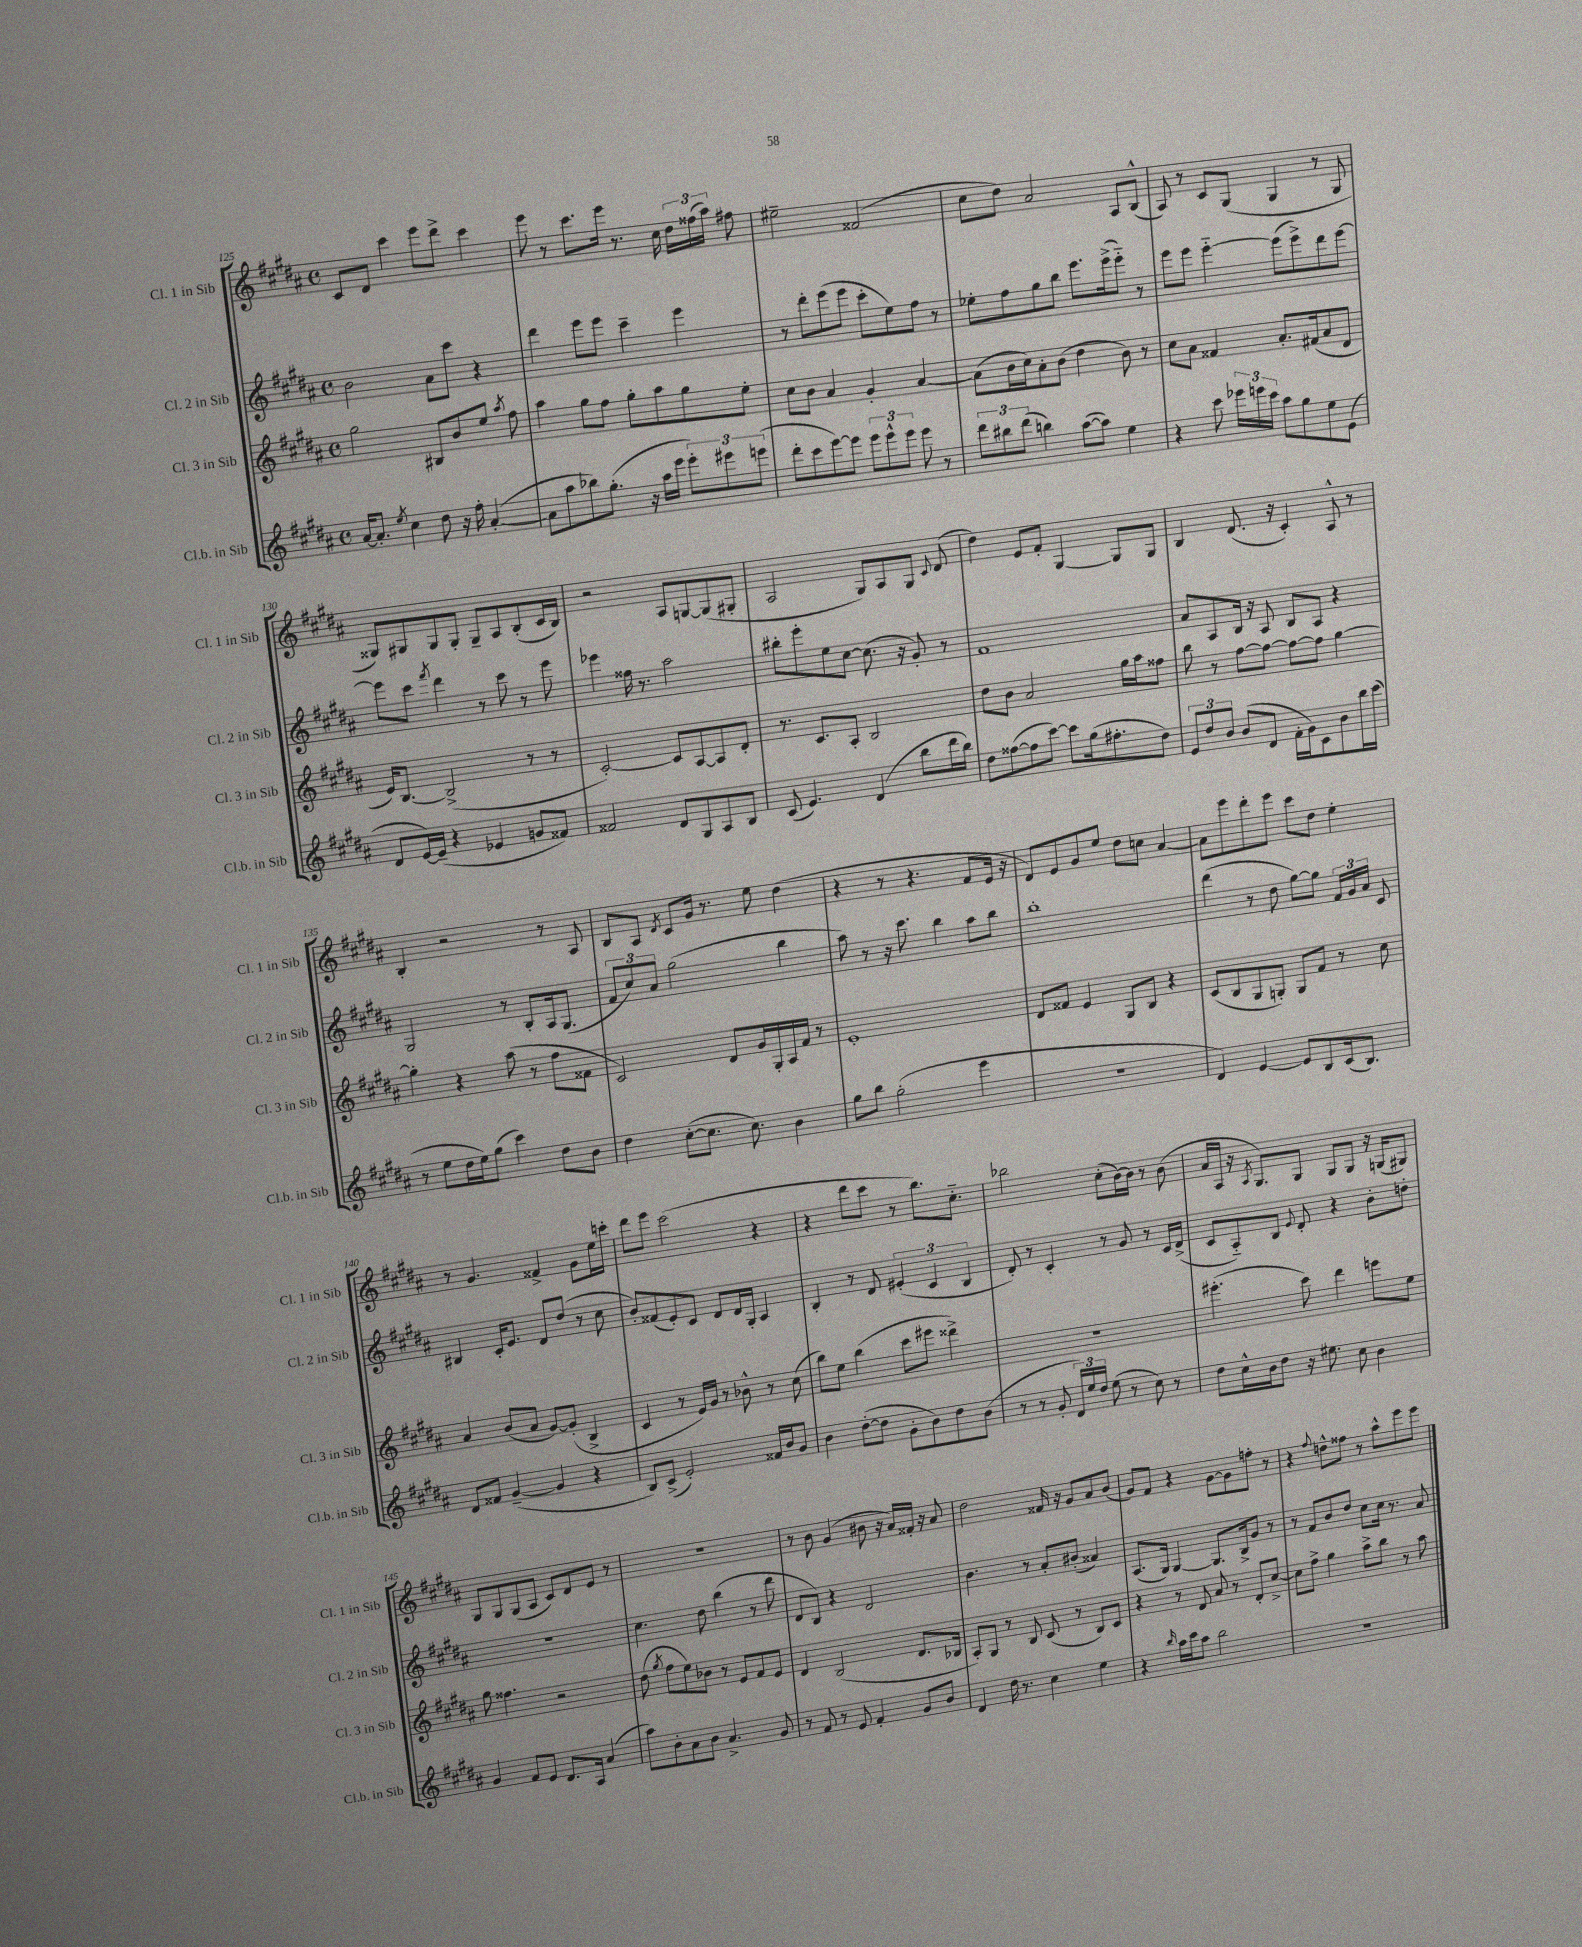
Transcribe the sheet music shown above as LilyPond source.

<<
\new StaffGroup <<
\new Staff = "s0" \with { instrumentName = "Cl. 1 in Sib" shortInstrumentName = "Cl. 1 in Sib" } {
    \clef treble \key b \major \defaultTimeSignature \time 4/4
    \autoBeamOff cis'8[ dis'8] cis'''4 e'''8[ dis'''8]-> cis'''4 |
    e'''8 r8 cis'''8.[ e'''16] r8. cis''16 \tuplet 3/2 { dis''16[ fisis''16( ais''16]) } fis''8 |
    eis''2-- fisis'2( |
    cis''8[ dis''8]) ais'2 ais8[ b8]-^( |
    ais8) r8 cis'8[ gis8]( gis4 r8 gis8 |
    gisis8[) gis8 gis8 gis8]-. gis8[-- ais8 b8-.( cis'16 b16]) |
    r2 ais8[ g8~ g8( gis8]-. |
    ais2 gis8[) ais8 gis8] \appoggiatura { cis'8 } dis'8( |
    dis''4) e'8[ fis'8]-. gis4~ gis8[ gis8] |
    b4 dis'8.( r16 cis'4-.) ais8-^ r8 |
    b4-. r2 r8 ais8 |
    b8[ ais8] \acciaccatura { dis'8 } cis'8[ gis'16] r8. e''8 dis''4( |
    r4 r8 r4. fis'8[ e'16] r16 |
    dis'8[) e'8 gis'8 e''8] dis''8[ c''8] ais'4~ |
    ais'8[ e'''8 dis'''8-. e'''8] cis'''8[ dis''8] e''4-. |
    r8 gis'4. fisis'4-> gis'8[ e''16 c'''16]-. |
    dis'''8[ e'''8] cis'''2( r4 |
    r4 dis'''8[ cis'''8] r8 b''8.[) cis''8.]-_ |
    bes''2 cis''8[-.( b'16~) b'16] r8 b'8( |
    ais'16[ ais16] r16 \acciaccatura { ais8 } gis8.[) gis8] gis8[ gis8] r16 g16[( gis8]) |
    gis8[ gis8 gis8( ais8] cis'8[) dis'8 e'8] r8 |
    R1 |
    r8 b'8 gis'4( bis'8 r16 ais'16[) fisis'16]-. r16 ais'8 |
    dis''2 fisis'16 r16 gis'8[ ais'8 b'8]( |
    gis'8[) fis'8] r4 gis'8[~ gis'8 f''8]-. r8 |
    r4 \appoggiatura { fis''8 } d''8[-^ fisis''8] r8 ais''8[-^ e'''8 e'''8] \bar "|." |
}
\new Staff = "s1" \with { instrumentName = "Cl. 2 in Sib" shortInstrumentName = "Cl. 2 in Sib" } {
    \clef treble \key b \major \defaultTimeSignature \time 4/4
    \autoBeamOff b'2 ais'8[ cis'''8] r4 |
    dis'''4 e'''8[ e'''8] cis'''4-- e'''4 |
    r8 dis'''8[-. e'''8( e'''8] cis'''8[-. e''8) fis''8] r8 |
    ees''8[-. fis''8 gis''8 b''8] e'''8.[ e'''16->( e'''8]-_) r8 |
    e'''8[ e'''8] e'''4~-_ e'''8[( e'''8->) dis'''8 e'''8]~ |
    e'''8[ cis'''8] \acciaccatura { fis'''8 } dis'''4 r8 cis'''8 r8 e'''8 |
    ees'''4 fisis''16 r8. ais''2 |
    bis''8[-. e'''8-. e''8 cis''8]~ cis''8.( r16 gis'8-.) r8 |
    fis'1 |
    ais'8[ ais8 b16] r16 ais8 b8[ ais8] r4 |
    gis2 r8 b8[-. ais16 gis8.]( |
    \tuplet 3/2 { fis'8[ cis''8) ais'8] } gis''2( b''4 |
    ais''8) r8 r16 cis'''8. b''4 ais''8[ b''8] |
    b''1-. |
    dis'''4( r8 dis''8 gis''8[~) gis''8] \tuplet 3/2 { fis'16[ gis'16 ais'16] } cis'8 |
    bis4 cis'16[-. e'8.] dis'8[ dis''8]( r8 cis''8 |
    b'8[-.) fisis'8( e'8-.) cis'8] dis'8[ dis'16 gis16]-. ais4 |
    b4-. r8 dis'8 \tuplet 3/2 { eis'4-.( cis'4 b4 } |
    dis'8-.) r8 cis'4-. r8 gis'8 r8 cis'16[ dis'16]->( |
    cis'8[ ais8-_) b8] \appoggiatura { e'8 } dis'8-. r4 b'8[-. d''8]-. |
    r1 |
    cis''4. dis''8 b''4( r8 dis'''8 |
    dis'8[ b8]) r4 dis'2 |
    b'4. r8 ais'8[-. bis'8]-.( aisis'4) |
    ais8.[( gis16]) gis4~ gis8.[ b16-> gis'8] r8 |
    r8 fis'8[ b'8 dis''8] cis''8[ cis''16] r8. ais'8 \bar "|." |
}
\new Staff = "s2" \with { instrumentName = "Cl. 3 in Sib" shortInstrumentName = "Cl. 3 in Sib" } {
    \clef treble \key b \major \defaultTimeSignature \time 4/4
    \autoBeamOff gis''2 bis8[ b'8 e''8] \acciaccatura { ais''8 } fis''8 |
    ais''4 gis''8[ fis''8] gis''8[-. ais''8 gis''8 e''8]-. |
    cis''8[ b'8] ais'4 gis'4-. ais'4~ |
    ais'8[( b'16 cis''16) ais'8-. b'8]( dis''4 b'8) r8 |
    cis''8[ ais'8] fisis'4 ais'8.[-. fis'16( ais'8 dis'8] |
    e'16[) b8.]~ b2->( r8 r8 |
    cis'2~-.) cis'8[ ais8~ ais8 dis'8]-. |
    r8. cis'8.[ ais8]-. b2 |
    dis''8[ b'8] ais'2 gis''16[ ais''16 fisis''8] |
    b''8 r8 fis''8[~ fis''8]~ fis''8[~ fis''8] gis''4~ |
    gis''4-. r4 ais''8( r8 fis''8[ fisis'8] |
    cis'2) dis'8[ gis'16 gis16-. ais16 fis'16] r8 |
    e'1-. |
    dis'8[ fisis'8] e'4 gis8[ b8] r4 |
    cis'8[( b8 gis8 g8]-.) g8[ fis'8] r8 cis''8 |
    ais'4 b'8[( ais'8] gis'8[~) gis'8]-.( b4-> |
    cis'4 r8 e'16[) gis'16] r8 bes'8-^ r8 cis''8( |
    b''8[) e''8] b''4( cis'''8[ eis'''8] disis'''4->) |
    R1 |
    eis'''4.-.( cis'''8) dis'''4 e'''8[ e''8] |
    gis''8 fisis''4. r2 |
    dis''8( \acciaccatura { gis''8 } fis''8[ e''8) bes'8] r8 e'8[ fis'8 e'8] |
    dis'4 b2( dis'8.[ bes16] |
    ais8[-.) gis8] r8 b8 cis'8( r8 b8[) cis'8] |
    r4 r8 dis'8 ais'8 r8 dis'8[-. cis''8]~-> |
    cis''8[ fis''8]-> gis''4 ais''8[-> b''8] r8 ais''8 \bar "|." |
}
\new Staff = "s3" \with { instrumentName = "Cl.b. in Sib" shortInstrumentName = "Cl.b. in Sib" } {
    \clef treble \key b \major \defaultTimeSignature \time 4/4
    \autoBeamOff ais'16[~ ais'8.]-. \acciaccatura { e''8 } cis''4 dis''8 r16 fis''16-. ais'4~-.( |
    ais'8[ ais''8 bes''8) gis''8.]-.( r16 ais''16[ e'''16] \tuplet 3/2 { e'''8[-.) eis'''8 e'''8]( } |
    dis'''8[-. cis'''8 e'''8~) e'''8] \tuplet 3/2 { e'''8[ e'''8-^ e'''8] } e'''8 r8 |
    \tuplet 3/2 { dis'''8[ bis''8 dis'''8]( } b''4) ais''8[~( ais''8]) e''4 |
    r4 cis'''8 \tuplet 3/2 { ees'''16[ e'''16 cis'''16] } ais''8[ gis''8 e''8 e'8]( |
    dis'8[ e'16~) e'16]--( r4 ees'4 g'8[ fisis'8]) |
    fisis'2 dis'8[ gis8 ais8 b8] |
    cis'8( e'4.) dis'4( b''8[ dis'''16 b''16]) |
    dis''8[ fisis''8~( fisis''8 cis'''8]~) cis'''8[ gis''16( fis''8.-. dis''8]) |
    \tuplet 3/2 { e'8[ dis''8 b'8] } b'8[( dis'8] fis'16[-. gis'16) cis'8 b'8 b''16 cis'''16]( |
    r8 e''8[ dis''16 e''16) gis''8]( cis'''4) dis''8[ b'8] |
    dis''4 cis''8[~-.( cis''8.] cis''8.) b'4 |
    gis''8[ b''8] gis''2-.( e'''4 |
    R1 |
    dis'4) e'4~ e'8[ b8 cis'16( b8.]) |
    dis'8[ fisis'8] gis'4~--( gis'4 r4 |
    b8[) cis'8]->( e'2-.) fisis'16[ b'16 gis'8] |
    b'4 dis''8[~-.( dis''8] gis'8[-. b'8) dis''8 b'8]( |
    r8 r8 gis'8-. \tuplet 3/2 { dis'16[) e''16 dis''16] } e''8( r8 cis''8) r8 |
    dis''8[ cis''16-^ b'16 dis''8] r16 eis''8. cis''8 b'4 |
    gis'4 fis'8[ e'8] dis'8.[ ais16] ais'4( |
    ais''8[) b'8-. ais'8 b'8] ais'4.-> gis'8 |
    r8 fis'8 r8 e'8 fis'4-. gis'8[ b'8] |
    dis'4 dis''16 r8. cis''4 e''4 |
    r4 \grace { b''16 } ais''16[ cis'''16 ais''8] b''2 |
    r1 \bar "|." |
}
>>
>>
\layout { \context { \Score currentBarNumber = #125 } }
